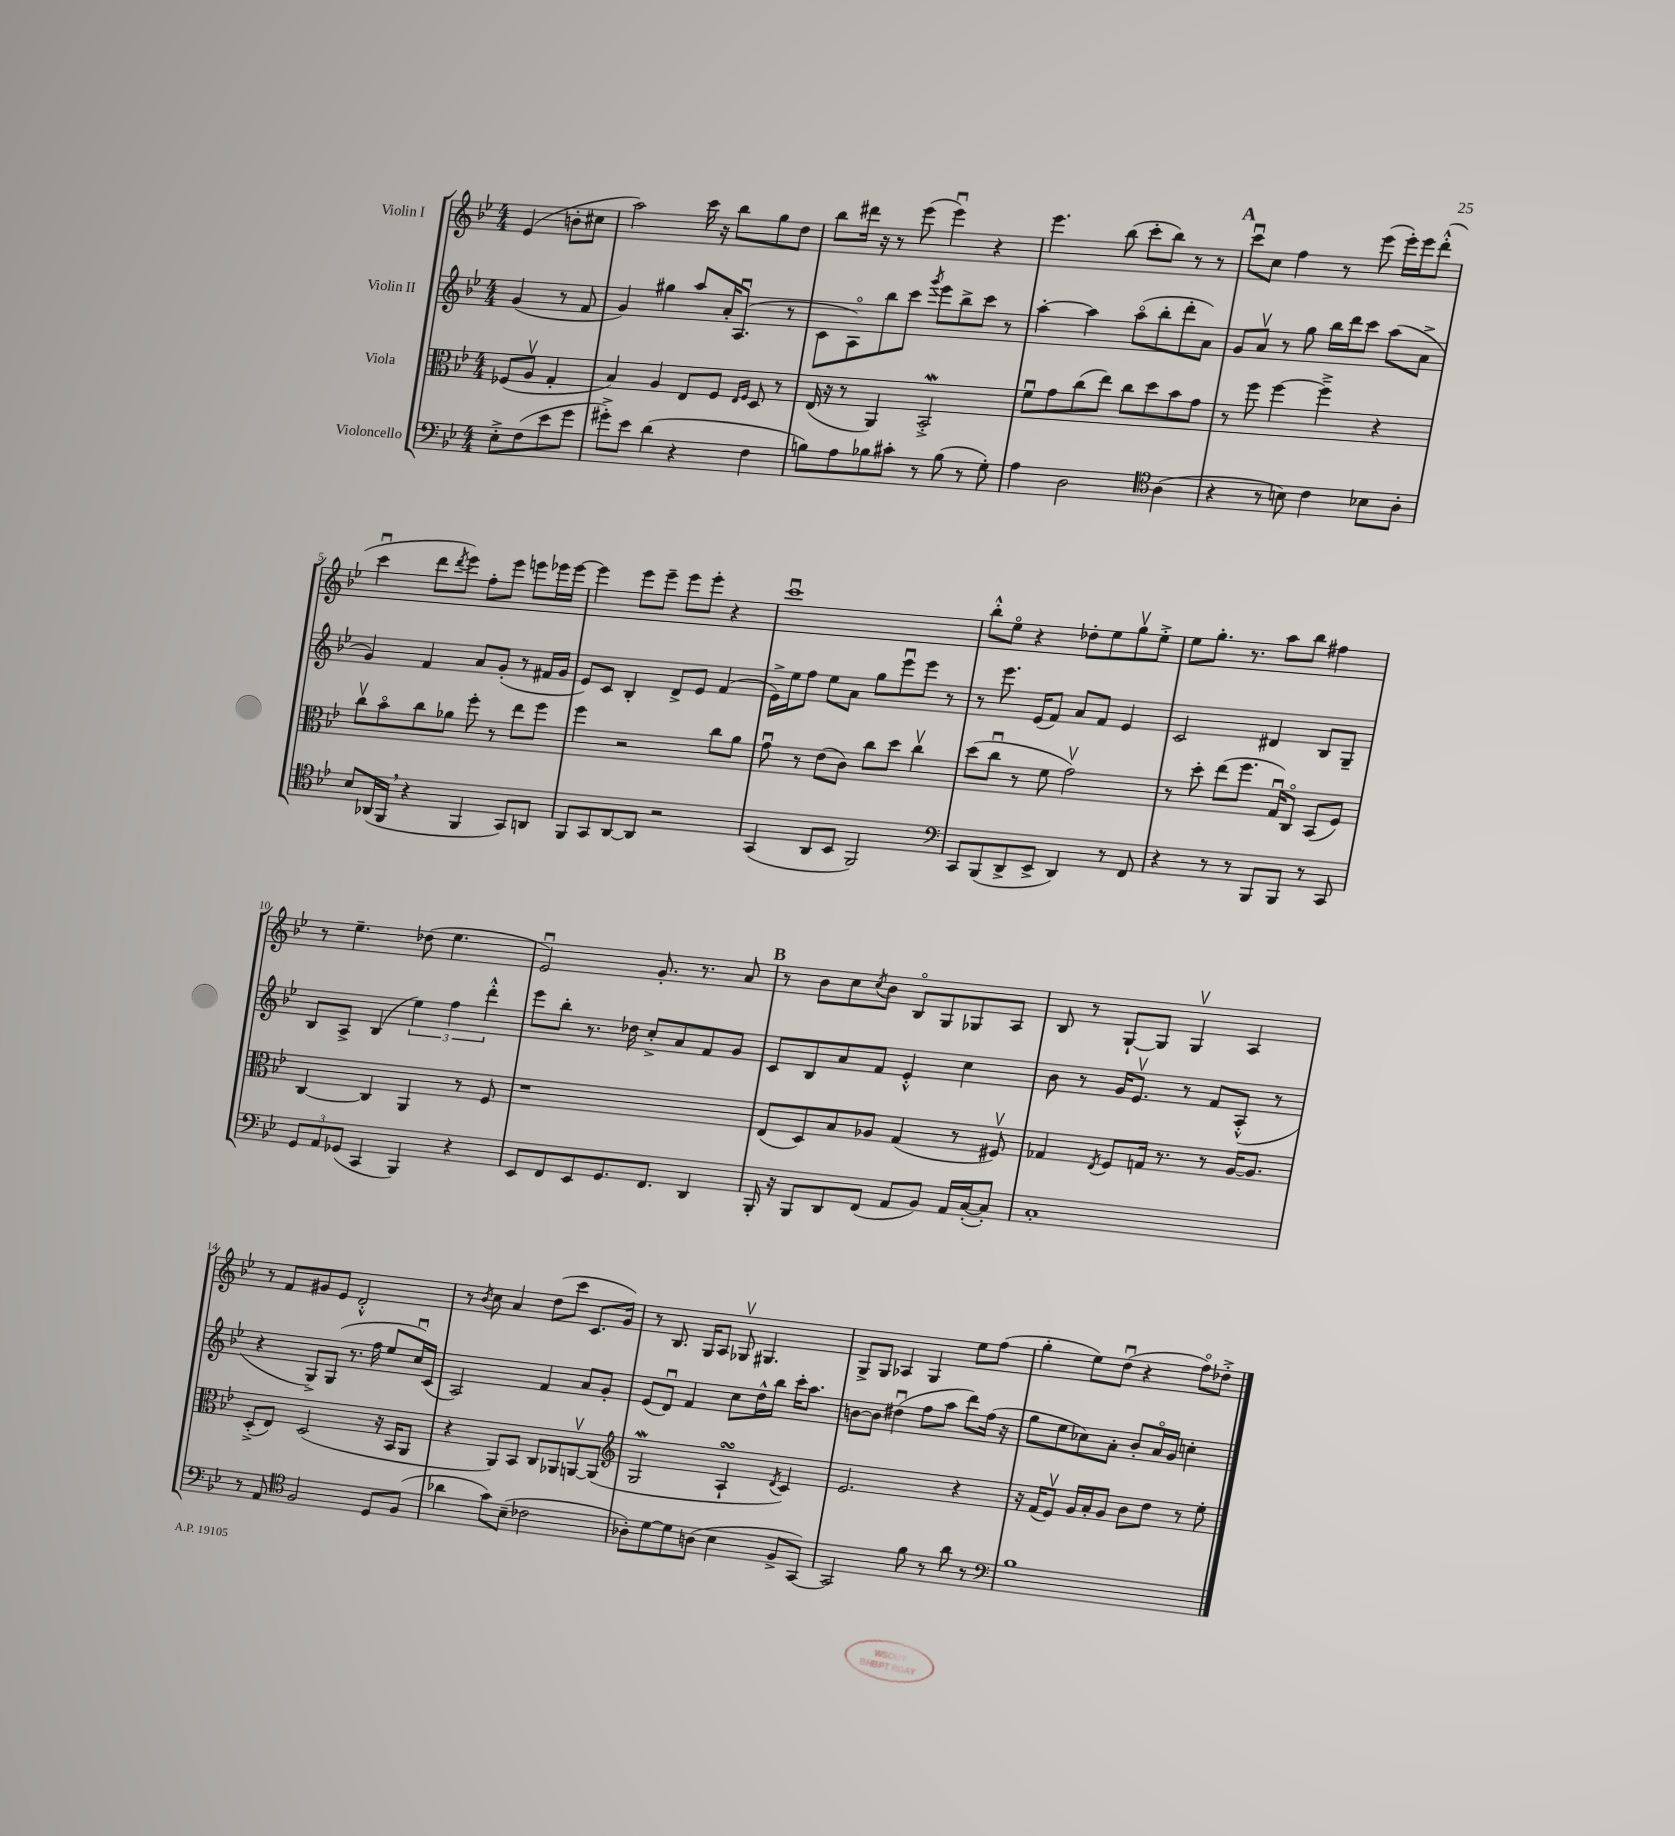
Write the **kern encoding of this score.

**kern	**kern	**kern	**kern
*staff4	*staff3	*staff2	*staff1
*clefF4	*clefC3	*clefG2	*clefG2
*k[b-e-]	*k[b-e-]	*k[b-e-]	*k[b-e-]
*M4/4	*M4/4	*M4/4	*M4/4
8E-'^\L	(8F-/L	(4g/	(4e-/
(8F\	8Av/J	.	.
8e-\	4G'/	8r	8b'\L
8g\J	.	8f/	8cc#\J
=	=	=	=
8g#'^\L)	4B-/)	4g/)	2aa\)
8e-\J	.	.	.
(4d\	4A/	4gg#\	.
4r	8E-/L	8aa/L	16ccc\
.	.	.	16r
.	8F/J	16a'/K	8bb-\L
.	.	(8.Au/J	.
.	16qqE-/LL	.	.
.	16qqF/JJ	.	.
4F\	8D/	.	8gg\
.	8r	8r	8dd\J
=	=	=	=
8B\L)	(16E-/	8c\L	8bb-\L
.	16r	.	.
8A\	8r	8Ao\)	16ddd#\Jk
.	.	.	16r
8B-\	4AA/)	8bb-\	8r
8c#'\J	.	8ccc\J	(8eee-\
.	.	8qggg/	.
8r	2BB-'^/	8eee-\L	4eee-u\)
(8B-\	.	8bb-^\	.
8r	.	8ccc\J	4r
8G'\)	.	8r	.
=	=	=	=
4A\	8fu\L	[4aa'\	4.eee-\
.	8g\	.	.
2D\	(8cc\	4aa\]	.
.	8ee-\J)	.	(8bb-\
.	8cc\L	(8aao\L	8ccc'\L
.	8dd\	8bb-'\	8bb-\J)
*clefC4	*	*	*
(4A\	8b-\	8ddd'\	8r
.	8g\J	8a\J)	8r
=	=	=	=
4r	8r	8g/L	8cccu\L
.	8ff\	8av/J	8cc\J
8r	[4ff\	8r	4ff\
8B\)	.	8gg\	.
4c\	4ff~^\]	16bb-\LL	8r
.	.	16ddd\J	.
.	.	8ccc\J	(8eee-\
8B-\L	4r	(8aa\L	16eee-'\LL)
.	.	.	16eee-\J
8A'\J	.	8a^\J	(8ddd'^^\J
=	=	=	=
8B-/L	8ccv\L	4g/)	4cccu\
(16AA-/L	8b-o\	.	.
16FF/JJ	.	.	.
4r	8cc\	4f/	8ddd\L
.	.	.	8qddd/
.	8a-\J	.	8eee-\J)
4FF/	8ff'\	8a/L	8ff'\L
.	8r	(8g'/J	8eee-\J
8GG/L)	8ee-\L	8r	8eee\L
8AA/J	8ff\J	16f#/LL	16eee-\L
.	.	16g/JJ	[16eee-\JJ
=	=	=	=
8FF/L	4ff\	8e-/L)	4eee-\]
8GG/	.	8c/J	.
[8AA/	2r	4B-'/	8eee-\L
8AA/]J	.	.	8eee-~\J
2r	.	8d^/L	8eee-\L
.	.	8e-/J	8eee-'\J
.	8cc\L	(4f/	4r
.	8a\J	.	.
=	=	=	=
(4GG/	8gu\	16e-^\LL)	1cccu
.	.	16ee-\J	.
.	8r	8ff\J	.
8AA/L	(8e-\L	8ee-\L	.
8BB-/J	8c\J)	8a\J	.
2FF/)	8cc\L	8gg\L	.
.	8dd\J	8eee-u\	.
.	4ccv\	8eee-\J	.
.	.	8r	.
=	=	=	=
*clefF4	*	*	*
8CC/L	(8dd\L	8r	8bb-'^^\L
(8BBB-/	8ccu\J	8.eee-\	8ee-o\J
8DD^/	8r	.	4r
.	.	(16e-/LK	.
8EE-^/J	8f\	8f/J)	.
4DD/)	2gv\)	8a/L	8dd-'\L
.	.	8f/J	8ee-\
8r	.	4e-/	8ggv\
8FF/	.	.	8ee-'^\J
=	=	=	=
4r	8r	2c/	8ee-\L
.	8dd'\	.	8.gg'\J
8r	(8ee-\L	.	.
.	.	.	8.r
8r	8.ff\J	.	.
8BBB-/L	.	4d#/	8aa\L
.	16Gu/LK)	.	.
8BBB-/J	8Co/J	.	8bb-\J
8r	(8BB-/L	8B-/L	4ff#\
8CC/	8F/J)	8G~/J	.
=	=	=	=
12GG/L	[4C/	8B-/L	8r
12AA/	.	.	.
.	.	8A^/J	4.ee-~\
(12GG-/J	.	.	.
4CC/	4C/]	(4B-/	.
4BBB-/)	4AA/	6ee-\)	(8dd-\
.	.	.	4.ee-\
.	.	6ff\	.
4r	8r	.	.
.	.	6ddd'^^\	.
.	8F/	.	.
=	=	=	=
8EE-/L	1r	8eee-\L	2e-u/)
8FF/	.	8bb-'\J	.
8EE-/	.	8.r	.
8.GG/	.	.	.
.	.	16dd-\	.
.	.	8cc'^/L	8.g'/
8.FF/J	.	.	.
.	.	8a/	.
.	.	.	8.r
4DD/	.	8f/	.
.	.	8g/J	8a/
=	=	=	=
16BBB-'/	(8E-/L	8c/L	8r
16r	.	.	.
8BBB-/L	8D/)	8B-/	8b-\L
8DD/	8B-/	8a/	8cc\
.	.	.	8qcc/
(8FF/J	8A-/J	8f/J	8b-\J
8AA/L	(4G/	4e-'^^/	8B-o/L
8BB-/J)	.	.	8G/
16AA/LL	8r	4cc\	8G-/
([16C'/J	.	.	.
8C'/]J)	8F#v/)	.	8A/J
=	=	=	=
1C'	4G-/	8b-\	8B-/
.	.	8r	8r
.	8qE-/	.	.
.	8F/L	16g/LK	[8G`/L
.	.	8.e-v/J	.
.	16G/Jk	.	8G/]J
.	8.r	.	.
.	.	8r	4Gv/
.	8r	8f/L	.
.	[16A/LK	(8A'^^/J	4A/
.	8.A/]J	.	.
.	.	8r	.
=	=	=	=
8r	(8D'^/L	4r	8r
8AA/	8E-/J)	.	8f/L
*clefC4	*	*	*
2F/	(2D/	8G^/L)	8g#/
.	.	(8G/J	8e-/J
.	.	8.r	2d'^^/
.	.	16ff\	.
8D/L	16r	8ee-/L	.
.	16BB-/LK	.	.
(8F/J	8AA/J	16ccu/L)	.
.	.	(16c/JJ	.
=	=	=	=
4a-\	4r	2A/)	8r
.	.	.	8qb-/
.	.	.	8cc\
8g\L)	8AA/L)	.	4a/
(8B-~\J	8BB-/J	.	.
2c-\	8C/L	4f/	(8dd\L
.	8AA-/	.	8ccc\J
.	[8AAv/	8a/L	8.c/L
.	(8AA/]J	8g'/J	.
.	.	.	16g/Jk)
=	=	=	=
*	*clefG2	*	*
8A-'\L)	2G/	(8e-/L	8r
[8d\	.	8du/J)	8.B-/
8d\]	.	4f/	.
.	.	.	16G/LK
(8A\J	.	.	8A/J
4B-\	4A`/	8cc\L	8G-v/
.	.	16dd^^\L	4.G#/
.	.	16bb-\JJ	.
.	8qd/	.	.
8F^/L	4c/)	16ccc'\LK	.
.	.	8.aa\J	.
[8GG/J)	.	.	.
=	=	=	=
2GG/]	2.e-/	[8b\L	8G^/L
.	.	8b\]J	8G/J
.	.	(4dd#u\	4A-/
8f\	.	8ff\L	4G/
8r	.	8aa\J	.
8a\	4r	8ddd\L)	8ee-\L
8r	.	(16ff\Jk	(8ff\J
.	.	16r	.
=	=	=	=
*clefF4	*	*	*
1B-	16r	8gg\L	4gg'\
.	(16f/LK	.	.
.	8e-v/J)	8ee-\	.
.	16g/LL	8cc-\)	8ee-\L)
.	16a'/J	.	.
.	8g/J	8a'\J	(8ddu\J
.	8b-\L	8b-'/L	4r
.	8dd\J	16ao/L	.
.	.	16g/JJ	.
.	8r	4cc'\	8ffo\L)
.	8ee-'\	.	8dd-'^\J
==	==	==	==
*-	*-	*-	*-
